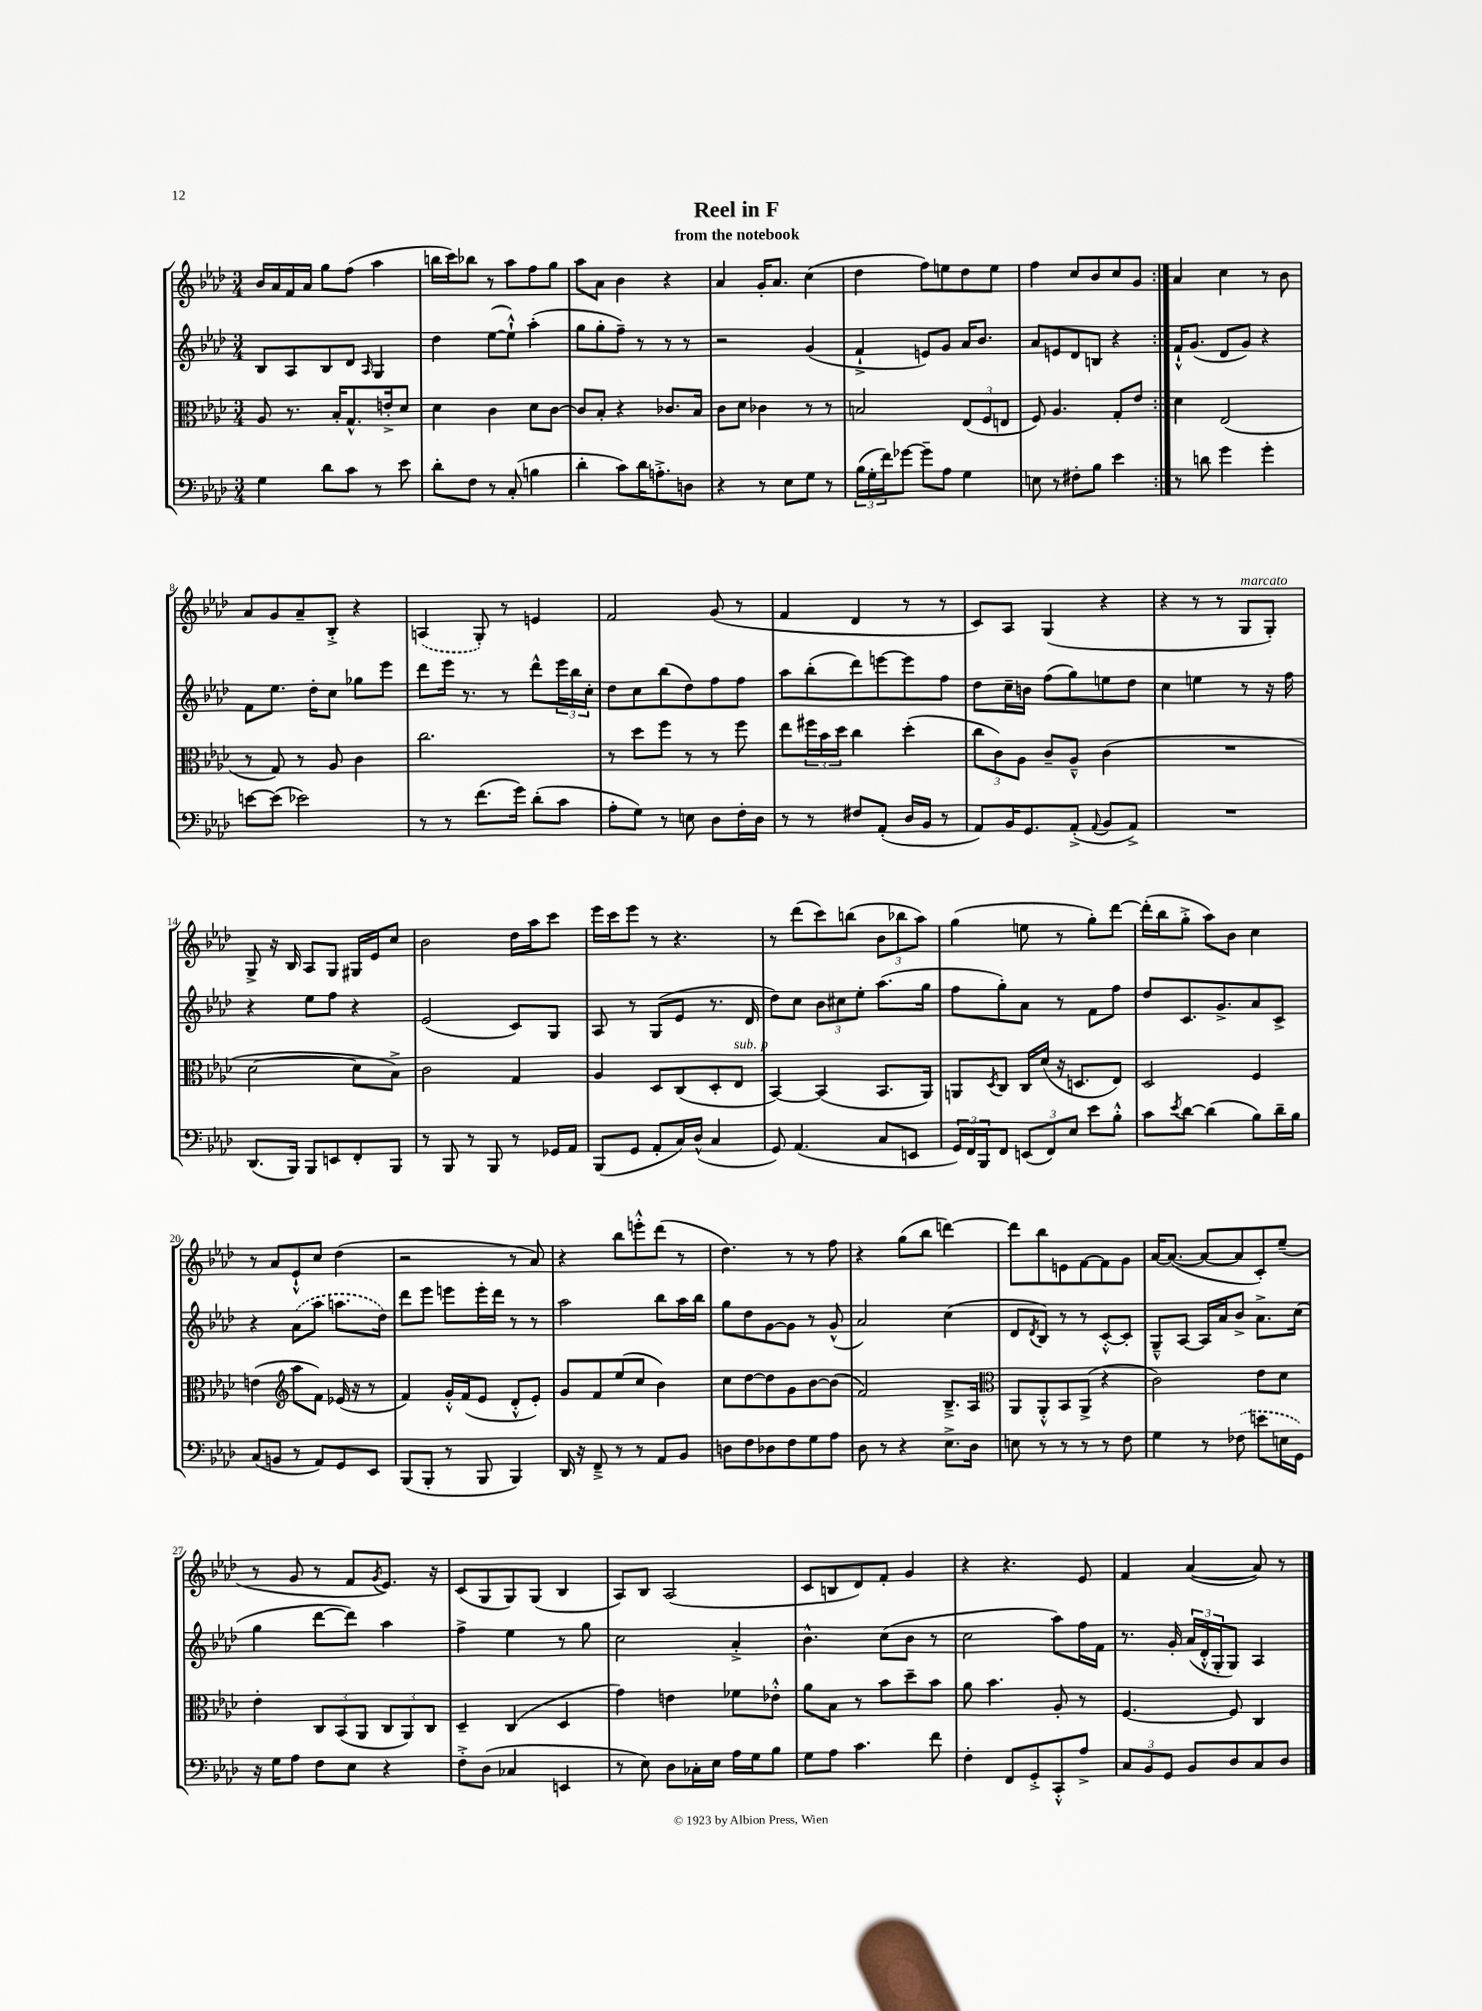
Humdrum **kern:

**kern	**kern	**kern	**kern
*staff4	*staff3	*staff2	*staff1
*clefF4	*clefC3	*clefG2	*clefG2
*k[b-e-a-d-]	*k[b-e-a-d-]	*k[b-e-a-d-]	*k[b-e-a-d-]
*M3/4	*M3/4	*M3/4	*M3/4
4G	8A-	8B-	16b-
.	.	.	16a-
.	8.r	8A-	16f
.	.	.	16a-
8d-	.	8B-	8gg
.	16B-'	.	.
8c	8.G^^	8d-	(8ff
.	.	16qqA-	.
8r	.	4G	4aa-
.	16e'^	.	.
8e-	8d-	.	.
=	=	=	=
8d-'	4d-	4dd-	16bb
.	.	.	16ccc)
8F	.	.	8bb-
8r	4c	([8ee-	8r
(8C'	.	8ee-`^^])	8aa-
4B	8d-	(4aa-'	8ff
.	[8c	.	8gg
=	=	=	=
4d-'	8c]	8gg	8aa-
.	8B-'	8gg'	8a-
8c)	4r	8ff~)	4b-
16d-	.	8r	.
8.A'^	.	.	.
.	8.c-	8r	4r
8D	.	8r	.
.	16B-	.	.
=	=	=	=
4r	8c	2r	4a-
.	8d-	.	.
8r	4c-	.	16g'
.	.	.	8.a-
8E-	.	.	.
8G	8r	(4g	(4cc
8r	8r	.	.
=	=	=	=
(24B-	2B	4f`^	4dd-
24G'	.	.	.
24f)	.	.	.
[8g-	.	.	.
8g-~]	.	8e)	8ff)
8A-	.	8g	8ee
4G	(12E-	16a-	8dd-
.	.	8.b-	.
.	12F	.	.
.	.	.	8ee
.	12E	.	.
=	=	=	=
8E	8F)	8a-	4ff
8r	4.A-	8e	.
8F#'	.	8d-	8cc
8B-	.	8B	8b-
4e-	8G'	4r	8cc
.	8e-	.	8g
=:|!	=:|!	=:|!	=:|!
8r	4d-	16f`^^	4a-
.	.	(8.g	.
8d	.	.	.
4g	(2E-	8d-	4cc
.	.	8g)	.
4g'	.	4r	8r
.	.	.	8b-
=	=	=	=
[8e	8r	8f	8a-
(8e]	8G)	8.ee-	8g
2e-)	8r	.	8a-~
.	.	16dd-'	.
.	8A-	8cc	8B-'^
.	4c	8gg-	4r
.	.	8eee-	.
=	=	=	=
8r	2.cc	8ddd-	(4A
8r	.	16eee-	.
.	.	8.r	.
(8.f	.	.	8G')
.	.	8r	8r
16g)	.	.	.
(8d-'	.	8ddd-^^	4e
8c	.	24eee-	.
.	.	24bb-	.
.	.	24cc'	.
=	=	=	=
8A-'	8r	8dd-	2f
8G)	8dd-	8cc	.
8r	8ff	(8bb-	.
8E	8r	8dd-)	.
8D-	8r	8ff	(8g
16F'	8ff	8ff	8r
16D-	.	.	.
=	=	=	=
8r	8ee-	8aa-	4f
8r	24ff#	(8bb-'	.
.	24b-	.	.
.	24dd-	.	.
8F#	4cc	8ddd-)	4d-
(8AA-'	.	[8eee	.
16D-	(4dd-'	8eee]	8r
16BB-	.	.	.
8r	.	8ff	8r
=	=	=	=
8AA-)	12cc	8dd-	8c)
.	12c)	.	.
16BB-	.	16cc~	8A-
.	12A-	.	.
8.GG	.	16b	.
.	8c~	(8ff	(4G
(8AA-'^	8A-~^^	8gg)	.
8qqAA-	.	.	.
8BB-	(4c	8ee	4r
8AA-^)	.	8dd-	.
=	=	=	=
2.r	2.r	4cc	4r
.	.	4ee	8r
.	.	.	8r
.	.	8r	8G
.	.	16r	8G')
.	.	16ff	.
=	=	=	=
(8.DD-	[2d-	4r	8G^
.	.	.	16r
16BBB-)	.	.	16B-
8BBB-	.	8ee-	8A-
8EE	.	8ff	8G
8FF'	8d-]	4r	16G#
.	.	.	16e-
8BBB-	8B-^)	.	8cc
=	=	=	=
8r	2c	(2e-	2b-
8BBB-	.	.	.
8r	.	.	.
8BBB-	.	.	.
8r	4G	8c)	16dd-
.	.	.	16aa-
16GG-	.	8G	8ccc
16AA-	.	.	.
=	=	=	=
(8BBB-	4A-	8A-	16eee-
.	.	.	16ccc
8GG	.	8r	8eee-
8AA-'	8D-	(8G	8r
16C)	(8C	8e-	4.r
(16D-^^	.	.	.
4C	8D-'	8.r	.
.	8E-	.	.
.	.	16d-	.
=	=	=	=
8GG)	[4BB-)	8dd-)	8r
(4.AA-	.	8cc	(8ddd-
.	(4BB-]	12b-	8ccc)
.	.	12cc#	.
.	.	.	(8bb
.	.	12ee-'	.
8C	8.BB-	(8.aa-	12b-
.	.	.	12bb-
8EE	.	.	.
.	.	.	12aa-)
.	16AA-)	16gg	.
=	=	=	=
24GG)	8AA	8ff	(4gg
24FF	.	.	.
24BBB-	.	.	.
.	8qD-	.	.
8FF	8C	8gg')	.
(12EE	16C	8a-	8ee
.	(16d-	.	.
12FF)	.	.	.
.	16r	8r	8r
12E-	.	.	.
.	8.D	.	.
8e-	.	8f	8gg')
8B-'^^	8E-)	8ff	[8ddd-
=	=	=	=
8c	2D-	8dd-	(16ddd-']
.	.	.	16bb-
8qe-	.	.	.
[8d-	.	8.c	8gg'^
(4d-]	.	.	8aa-)
.	.	8.g^	.
.	.	.	8b-
8B-)	4F	8a-	4cc
16d-~	.	8c^	.
16B-	.	.	.
=	=	=	=
(8C	(4e	4r	8r
8BB	.	.	8a-
*	*clefG2	*	*
8r	8aa-	(8a-	8e-`^^
8AA-)	8f)	8aa-	8cc
8GG	(16e-	8.aa	(4dd-
.	16r	.	.
8EE-	8r	.	.
.	.	16dd-)	.
=	=	=	=
(8BBB-	4f)	8ddd-	2r
8BBB-'	.	8eee-	.
8r	16g'^^	8eee	.
.	(16f	.	.
8BBB-	8e-	16eee'	.
.	.	16ddd-	.
4BBB-)	8d-'^^	8r	8r
.	8e-')	8r	8a-)
=	=	=	=
16DD-	8g	2aa-	4r
16r	.	.	.
8FF~^	8f	.	.
8r	(8ee-	.	8bb-
8r	8cc	.	8eee'^^
8AA-	4b-)	8bb-	(8ddd-
8BB-	.	16aa-	8r
.	.	16bb-	.
=	=	=	=
8D	8cc	8gg	4.dd-)
8F	[8dd-	8dd-	.
8D-	8dd-]	[8g	.
8F	8g	8g]	8r
8G	[8b-	8r	8r
8A-	(8b-]	(8g^^	8ff
=	=	=	=
8D-	2f)	2a-)	4r
8r	.	.	.
4r	.	.	(8gg
.	.	.	8bb-
8.E-^	8.B-~^	(4cc	[4ddd)
16D-	16A-	.	.
=	=	=	=
*	*clefC3	*	*
8E	8AA-	8d-	8ddd]
.	.	8qd-	.
8r	8AA-'^^	8B-)	8bb-
8r	8BB-	8r	8e
8r	(8AA-^	8r	[8f
8r	4r	[8c'^^	8f]
8F	.	8c']	8g
=	=	=	=
4G	2c)	8G~^^	[16a-
.	.	.	(8.a-_
.	.	[8A-	.
8r	.	16A-]	8a-_
.	.	16a-	.
(8F-	.	8b-^	8a-]
8e	8e-	8.a-^	8c')
16E	8d-	.	(8ee-~
16GG)	.	(16cc	.
=	=	=	=
16r	4e-'	4gg	8r
16G	.	.	.
8A-	.	.	8g
8F	12C	[8ddd-	8r
.	(12BB-	.	.
8E-	.	8ddd-])	8f
.	12AA-	.	.
.	.	.	8qg
4r	12C	4aa-	8.e-)
.	12AA-)	.	.
.	12C	.	.
.	.	.	16r
=	=	=	=
8F'^	4D-~	4ff^	(8c
(8D-	.	.	8G
4C-	(4C	4ee-	8G)
.	.	.	(8G
4EE	4D-	8r	4B-
.	.	8gg	.
=	=	=	=
8r	4g)	2cc	8A-)
8E-)	.	.	8B-
8D-	4e	.	(2A-
16C-'	.	.	.
16E-	.	.	.
16A-	8f-	4a-'^	.
16G	.	.	.
8B-	8e-'^^	.	.
=	=	=	=
8G	8a-	4.b-^^	8c
8A-	8B-	.	8B
4.c	8r	.	8d-)
.	8b-	(8cc	8f'
.	8dd-~	8b-	4g
8f	8b-	8r	.
=	=	=	=
4F'	8a-	2cc	4r
.	4.b-	.	.
8FF	.	.	4.r
8GG'^	.	.	.
8CC'^^	8A-'	8aa-)	.
8A-^	8r	16ff	8e-
.	.	16f	.
=	=	=	=
12C	[4.F	8.r	4f
12BB-	.	.	.
12GG	.	.	.
.	.	16g'	.
8BB-	.	(24a-	([4a-
.	.	24d-'^^	.
.	.	24G'	.
8D-	8F]	8G)	.
8C	4C	4A-	8a-])
8D-	.	.	8r
==	==	==	==
*-	*-	*-	*-
